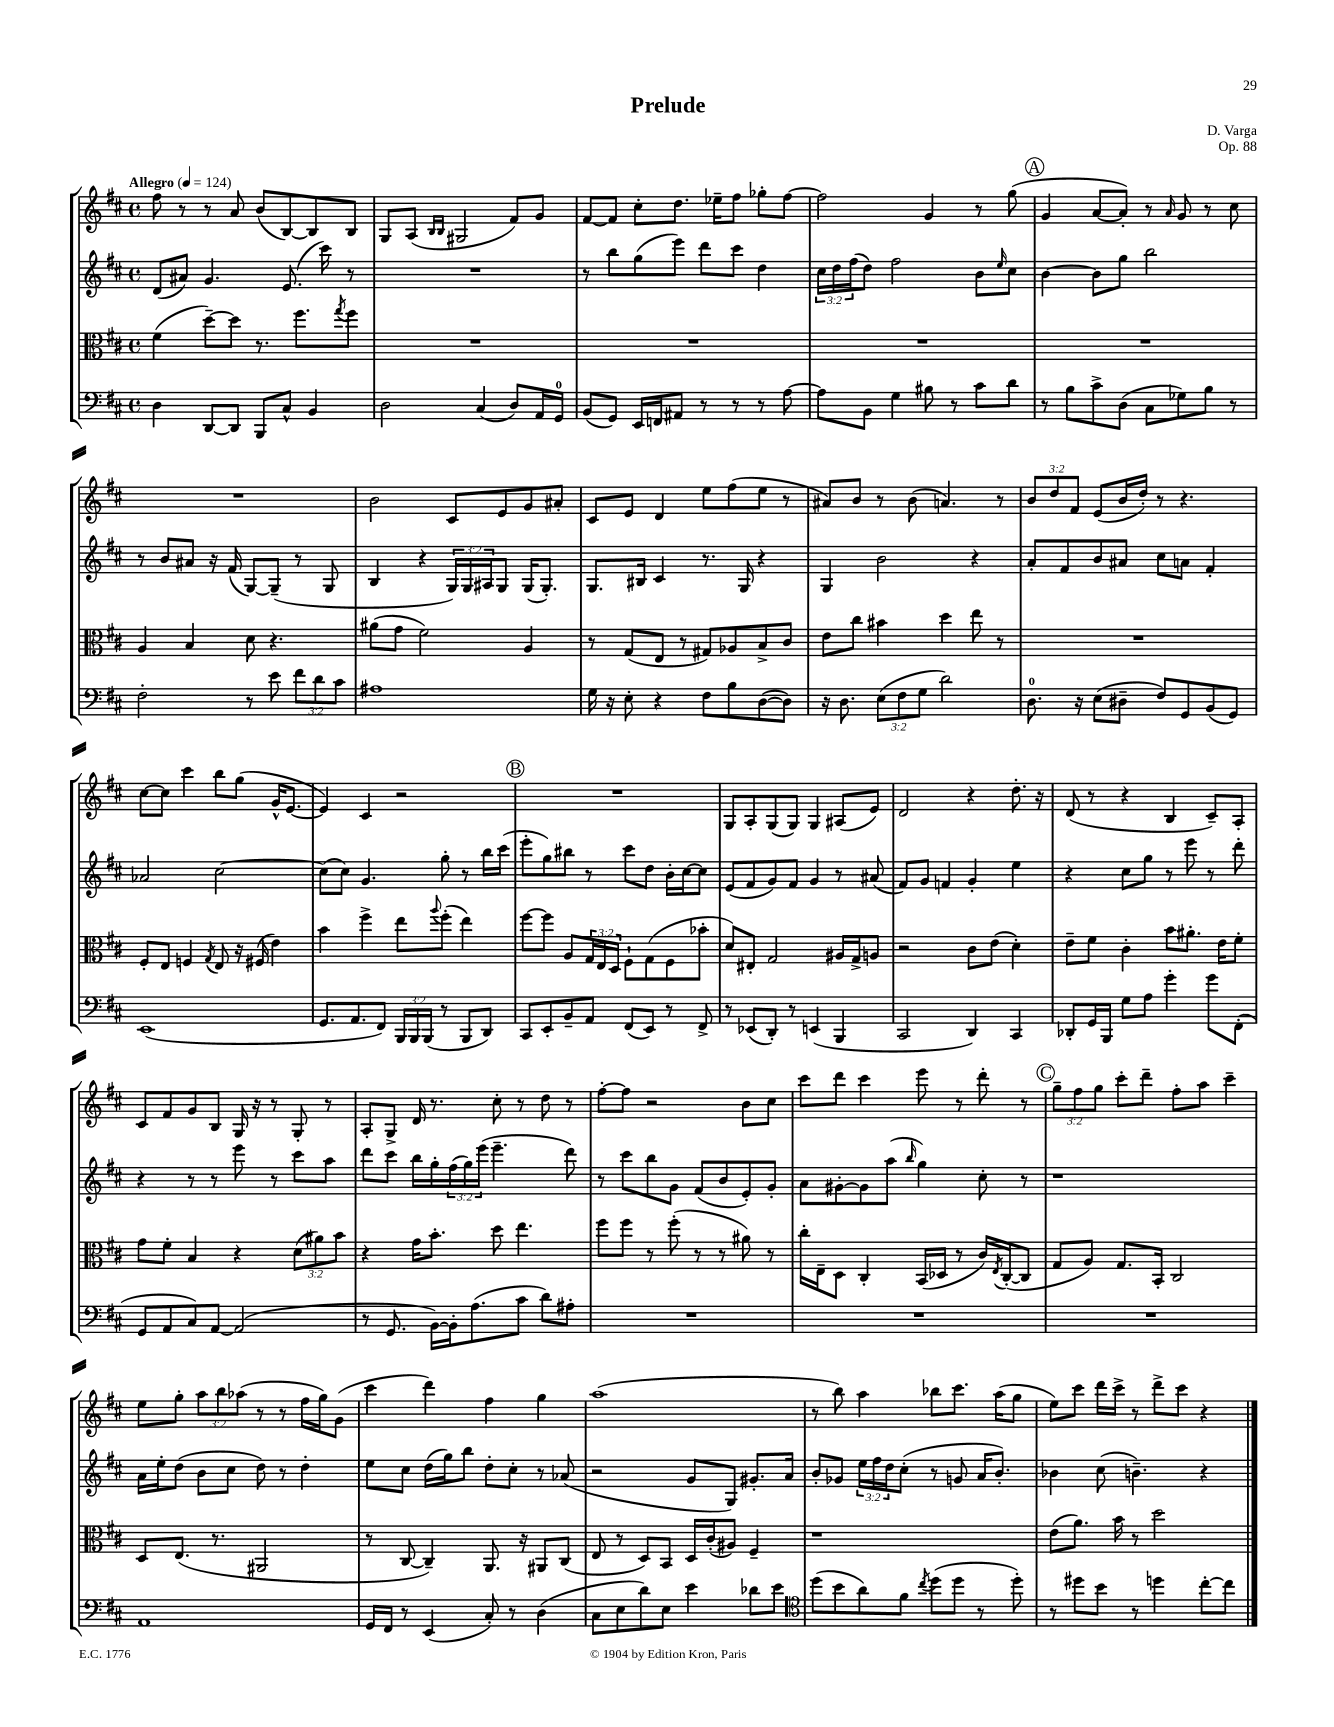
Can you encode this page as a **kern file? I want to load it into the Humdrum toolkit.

**kern	**kern	**kern	**kern
*staff4	*staff3	*staff2	*staff1
*clefF4	*clefC3	*clefG2	*clefG2
*k[f#c#]	*k[f#c#]	*k[f#c#]	*k[f#c#]
*M4/4	*M4/4	*M4/4	*M4/4
*met(c)	*met(c)	*met(c)	*met(c)
*MM124	*MM124	*MM124	*MM124
4D\	(4f#\	(8d/L	8ff#\
.	.	8a#/J)	8r
[8DD/L	[8dd~\L)	4.g/	8r
8DD/]J	8dd\]J	.	8a/
8BBB/L	8.r	.	(8b/L
8C#^^/J	.	(8.e/	[8B/)
.	8.ff#\L	.	.
4BB/	.	.	8B/]
.	.	16ccc#\)	.
.	8qgg/	.	.
.	8ff#\J	8r	8B/J
=	=	=	=
2D\	1r	1r	8G/L
.	.	.	(8A/J
.	.	.	16qqB/LL
.	.	.	16qqB/JJ
.	.	.	2G#/
(4C#/	.	.	.
8D/L)	.	.	8f#/L)
16AA/L	.	.	8g/J
16GG/JJ	.	.	.
=	=	=	=
(8BB/L	1r	8r	[8f#/L
8GG/J)	.	8bb\L	8f#/]J
16EE/LL	.	(8gg\	8cc#'\L
16FF/J	.	.	.
8AA#/J	.	8eee\J)	8.dd\J
8r	.	8ddd\L	.
.	.	.	16ee-~\LK
8r	.	8ccc#\J	8ff#\J
8r	.	4dd\	8gg-'\L
[8A\	.	.	[8ff#\J
=	=	=	=
8A\]L	1r	24cc#\LL	2ff#\]
.	.	24dd\	.
.	.	(24ff#\J	.
8BB\J	.	8dd\J)	.
4G\	.	2ff#\	.
8B#\	.	.	4g/
8r	.	.	.
8c#\L	.	8b\L	8r
.	.	16qqee/	.
8d\J	.	8cc#\J	(8gg\
=	=	=	=
8r	1r	[4b\	4g/
8B\L	.	.	.
8c#^\	.	8b\]L	[8a/L
(8D\J	.	8gg\J	8a'/]J)
8C#\L	.	2bb\	8r
.	.	.	16qqa/
8G-\)	.	.	8g/
8B\J	.	.	8r
8r	.	.	8cc#\
=	=	=	=
2F#'\	4A/	8r	1r
.	.	8b/L	.
.	4B/	8a#/J	.
.	.	16r	.
.	.	(16f#/	.
8r	8d\	[8G/L)	.
8e\	4.r	(8G~/]J	.
12f#\L	.	8r	.
12d\	.	.	.
.	.	8G/	.
12c#\J	.	.	.
=	=	=	=
1A#	(8a#\L	4B/	2b\
.	8g\J	.	.
.	2f#\)	4r	.
.	.	24G/LL)	8c#/L
.	.	24G/	.
.	.	24A#/J	.
.	.	8G/J	8e/
.	4A/	(16G/LK	8g/
.	.	8.G'/J)	.
.	.	.	8a#'/J
=	=	=	=
16G\	8r	8.G/L	8c#/L
16r	.	.	.
8E'\	(8G/L	.	8e/J
.	.	16B#/Jk	.
4r	8E/J	4c#/	4d/
.	8r	.	.
8F#\L	8G#/L)	8.r	8ee\L
8B\	8A-/	.	(8ff#\
.	.	16G/	.
([8D\	8B^/	4r	8ee\J
8D\]J)	8c#/J	.	8r
=	=	=	=
16r	8e\L	4G/	8a#/L)
8.D\	.	.	.
.	8cc#\J	.	8b/J
(12E\L	4b#\	2b\	8r
12F#\	.	.	.
.	.	.	(8b\
12G\J	.	.	.
2d\)	4dd\	.	4.a/)
.	8ee\	4r	.
.	8r	.	8r
=	=	=	=
8.D\	1r	8a'/L	12b/L
.	.	.	12dd/
.	.	8f#/	.
.	.	.	12f#/J
16r	.	.	.
(8E\L	.	8b/	(8e/L
8D#~\J	.	8a#/J	16b/L
.	.	.	16dd'/JJ)
8F#/L)	.	8cc#\L	8r
8GG/	.	8a\J	4.r
(8BB/	.	4f#'/	.
8GG/J)	.	.	.
=	=	=	=
(1EE	8F#'/L	2a-/	[8cc#\L
.	8E/J	.	8cc#\]J
.	4F/	.	4ccc#\
.	8qG/	.	.
.	8E/	[2cc#\	8bb\L
.	16r	.	(8gg\J
.	(16F#/	.	.
.	4e\)	.	16g^^/LK
.	.	.	[8.e/J
=	=	=	=
8.GG/L	4b\	(8cc#\]L	4e/])
.	.	8cc#\J)	.
8.AA/	.	.	.
.	4ff#^\	4.g/	4c#/
8FF#/J)	.	.	.
24BBB/LL	8ee\L	.	2r
24BBB/	.	.	.
(24BBB/JJ	.	.	.
.	8qqaa/	.	.
8r	(8ff#'\J	8gg'\	.
8BBB/L	4ee\)	8r	.
8DD/J)	.	16bb\LL	.
.	.	(16ccc#\JJ	.
=	=	=	=
8CC#/L	[8ff#\L	8eee'\L	1r
8EE'/	8ff#\]J	8gg\)	.
8BB~/	8A/L	8bb#\J	.
8AA/J	24G/L	8r	.
.	24E/	.	.
.	24D/JJ	.	.
(8FF#/L	8F#`\L	8ccc#\L	.
8EE/J)	(8G\	8dd\J	.
8r	8F#\	16b'\LL	.
.	.	[16cc#\J	.
8FF#^/	8b-'\J	8cc#\]J	.
=	=	=	=
8r	8d/L)	(8e/L	8G/L
(8EE-/L	8E#'/J	8f#/	8A'/
8DD'/J)	2G/	8g/)	(8G/
8r	.	8f#/J	8G/J)
(4EE/	.	4g/	4G/
4BBB/	16A#/LL	8r	(8A#/L
.	16G^/J	.	.
.	8A/J	(8a#/	8e/J)
=	=	=	=
2CC#/	2r	8f#/L)	2d/
.	.	8g/J	.
.	.	4f/	.
4DD/)	8c#\L	4g'/	4r
.	(8e\J	.	.
4CC#/	4d'\)	4ee\	8.dd'\
.	.	.	16r
=	=	=	=
8DD-'/L	8e~\L	4r	(8d/
16GG/L	8f#\J	.	8r
16BBB/JJ	.	.	.
8G\L	4c#'\	8cc#\L	4r
8A\J	.	8gg\J	.
4g'\	8b\L	8r	4B/
.	8.a#'\J	8eee\	.
8g\L	.	8r	8c#~/L)
.	16e\LK	.	.
(8FF#'\J	8f#'\J	8ddd'\	8A'/J
=	=	=	=
8GG/L	8g\L	4r	8c#/L
8AA/	8f#'\J	.	8f#/
8C#/)	4B/	8r	8g/
[8AA/J	.	8r	8B/J
(2AA/]	4r	8eee\	16G/
.	.	.	16r
.	.	8r	8r
.	(12d\L	8ccc#\L	8G'/
.	12a#\)	.	.
.	.	8aa\J	8r
.	12b\J	.	.
=	=	=	=
8r	4r	8ddd\L	8A'/L
8.GG/	.	8ccc#\J	8G^/J
.	16g\LK	16bb\LL	16d/
[16BB\LL)	8.b'\J	16gg'\	8.r
16BB'\]J	.	(24ff#\	.
.	.	24gg\)	.
(8.A\	.	.	.
.	.	(24eee\JJ	.
.	8dd\	4.eee~\	8cc#'\
8c#\J	4.ee\	.	8r
8d\L)	.	.	8dd\
8A#'\J	.	8ddd\)	8r
=	=	=	=
1r	8ff#\L	8r	[8ff#'\L
.	8ff#\J	8ccc#\L	8ff#\]J
.	8r	8bb\	2r
.	(8ff#'\	8g\J	.
.	8r	(8f#/L	.
.	8r	8b/	.
.	8a#\)	8e'/)	8b\L
.	8r	8g'/J	8cc#\J
=	=	=	=
1r	16cc#'\LL	8a\L	8ccc#\L
.	16E~\J	.	.
.	8D\J	[8g#'\	8ddd\J
.	4C#'/	8g#\]	4ccc#\
.	.	(8aa\J	.
.	.	16qqbb/	.
.	(16BB/LL	4gg\)	8eee\
.	16D-/JJ	.	.
.	8r	.	8r
.	16c#/LL)	8cc#'\	8ddd'\
.	8qE/	.	.
.	([16C#'/J	.	.
.	8C#/]J	8r	8r
=	=	=	=
1r	8G/L	1r	12gg~\L
.	.	.	12ff#\
.	8A/J)	.	.
.	.	.	12gg\J
.	8.G/L	.	8ccc#'\L
.	.	.	8ddd~\J
.	16BB'/Jk	.	.
.	2C#/	.	8ff#'\L
.	.	.	8aa\J
.	.	.	4ccc#~\
=	=	=	=
1AA	8D/L	16a\LL	8ee\L
.	.	16ee'\J	.
.	(8.E/J	(8dd\J	8gg'\J
.	.	8b\L	12aa\L
.	8.r	.	.
.	.	.	12bb\
.	.	8cc#\J	.
.	.	.	(12aa-\J
.	2AA#/	8dd\)	8r
.	.	8r	8r
.	.	4dd'\	16ff#\LL
.	.	.	16gg\J)
.	.	.	(8g\J
=	=	=	=
16GG/LL	8r	8ee\L	4ccc#\
16FF#/JJ	.	.	.
8r	[8C#/	8cc#\J	.
(4EE/	4C#~/])	(16dd\LL	4ddd\)
.	.	16gg\J)	.
.	.	8bb\J	.
8C#'/)	8.AA/	8dd'\L	4ff#\
8r	.	8cc#'\J	.
.	16r	.	.
(4D\	8AA#/L	8r	4gg\
.	(8C#/J	(8a-/	.
=	=	=	=
8C#\L	8E/	2r	(1aa
8E\	8r	.	.
8d\)	8D/L)	.	.
8E\J	8BB/J	.	.
4e\	16D/LL	8g/L	.
.	(16c#'/J	.	.
.	8A#/J)	8G/J)	.
8d-\L	4F#~/	8.g#'/L	.
8e\J	.	.	.
.	.	16a/Jk	.
=	=	=	=
*clefC4	*	*	*
(8dd\L	1r	8b'/L	8r
8b\	.	8g-/J	8bb\)
8a\)	.	24ee\LL	4aa\
.	.	24ff#\	.
.	.	24dd\J	.
8f#\J	.	(8cc#'\J	.
8qcc#/	.	.	.
(8dd\L	.	8r	8bb-\L
8dd\J	.	8g/	8.ccc#\J
8r	.	16a/LK	.
.	.	8.b'/J)	(16aa\LK
8dd'\)	.	.	8gg\J
=	=	=	=
8r	(8e\L	4b-\	8ee\L)
8dd#\L	8.a\J)	.	8ccc#\J
8b\J	.	(8cc#\	16ddd\LL
.	16b\	.	16ccc#^\JJ
8r	8r	4.b~\)	8r
4dd\	2dd\	.	8ddd^\L
.	.	.	8ccc#\J
[8cc#'\L	.	4r	4r
8cc#\]J	.	.	.
==	==	==	==
*-	*-	*-	*-
